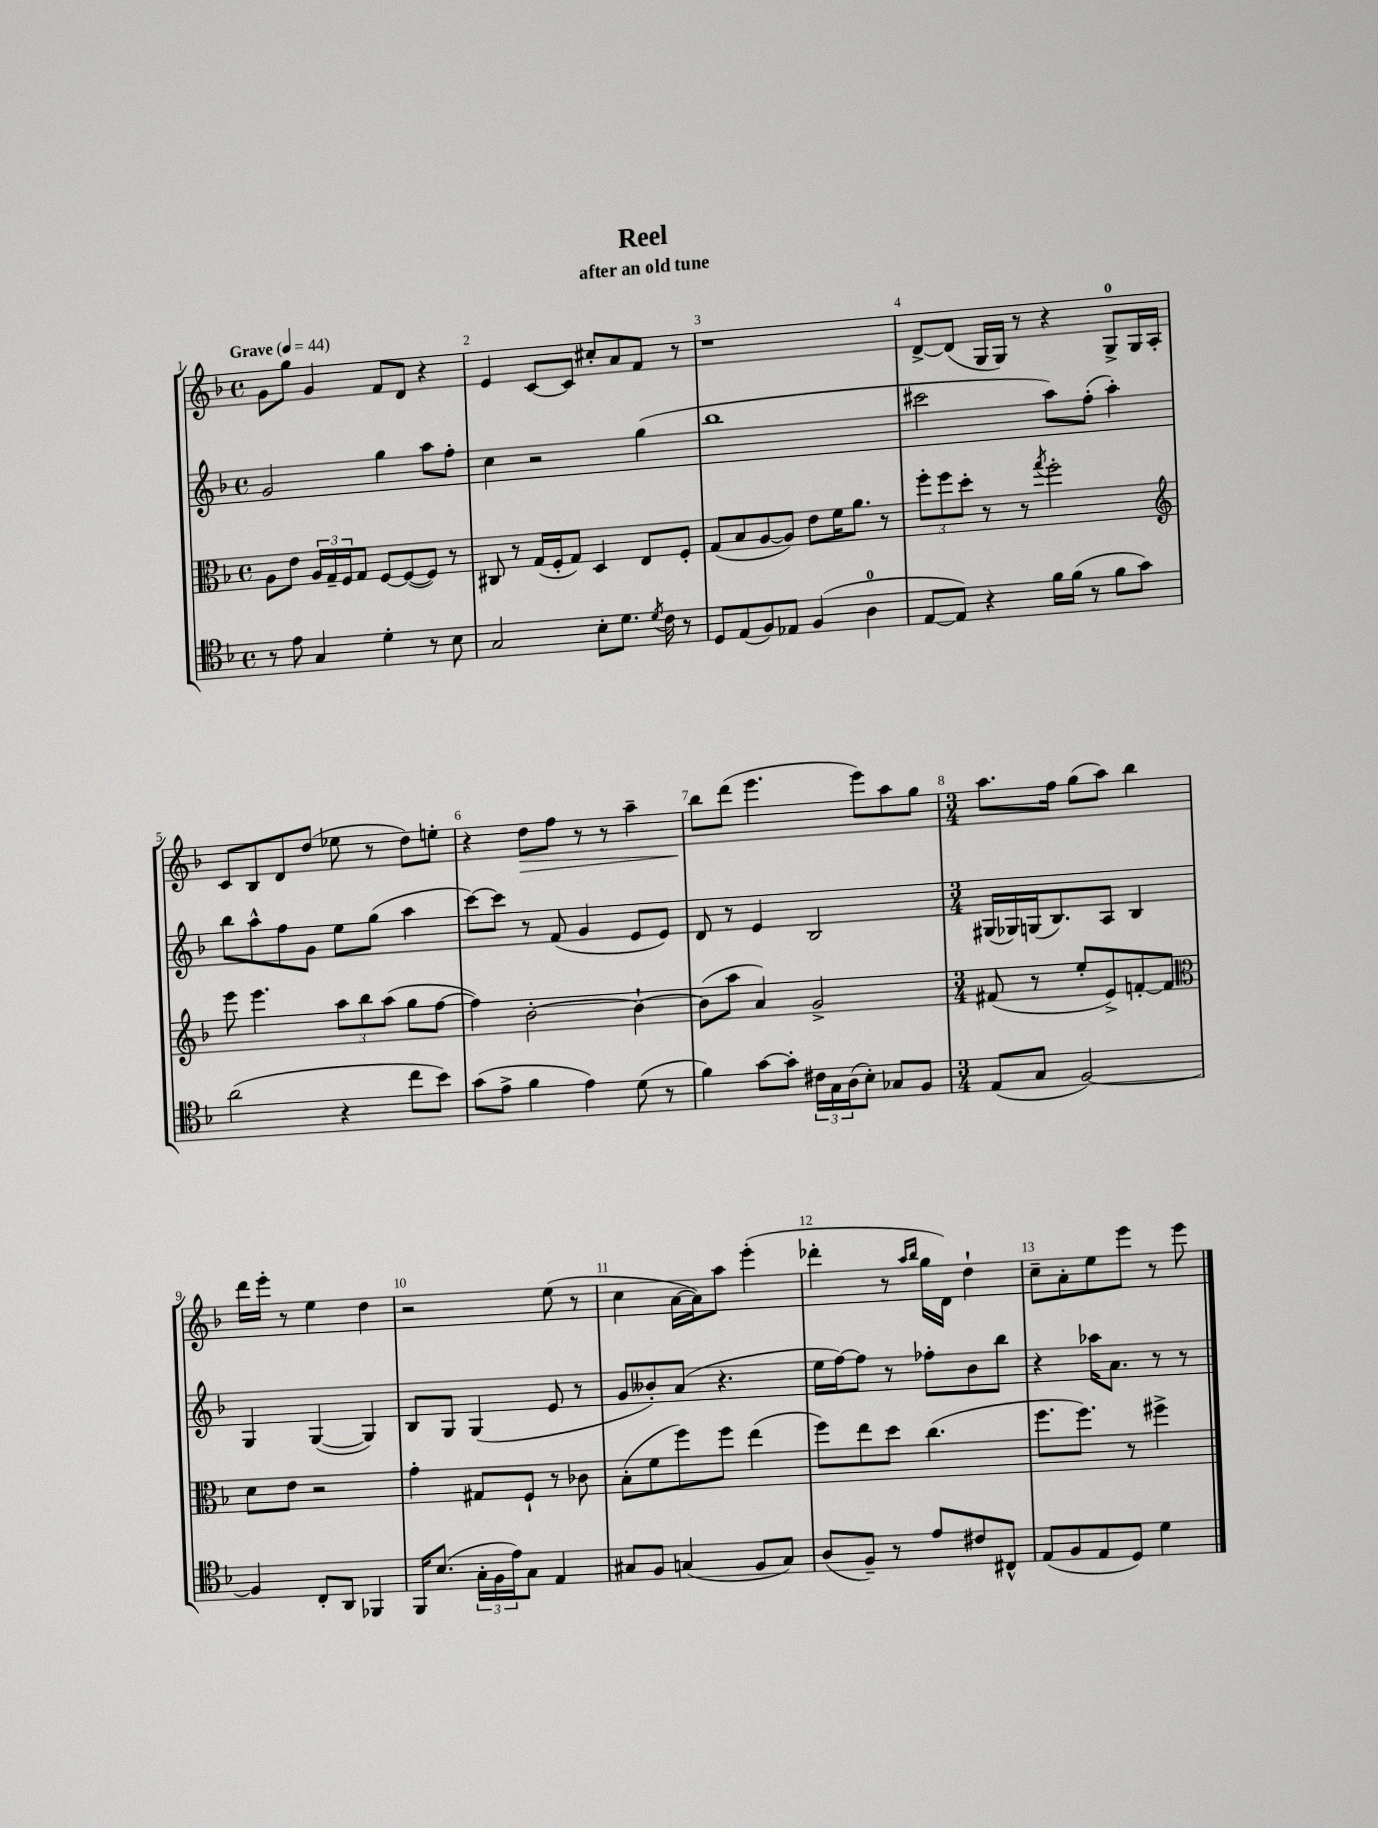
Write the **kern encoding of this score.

**kern	**kern	**kern	**kern	**dynam
*part4	*part3	*part2	*part1	*part1
*staff4	*staff3	*staff2	*staff1	*staff1
*clefC4	*clefC3	*clefG2	*clefG2	*
*k[b-]	*k[b-]	*k[b-]	*k[b-]	*
*M4/4	*M4/4	*M4/4	*M4/4	*
*met(c)	*met(c)	*met(c)	*met(c)	*
*MM44	*MM44	*MM44	*MM44	*
=1	=1	=1	=1	=1
!	!	!	!LO:TX:a:B:t=Grave	!
8r	8A\L	2g/	8g\L	.
8e\	8e\J	.	8gg\J	.
4G/	24A/LL	.	4g/	.
.	24G~/	.	.	.
.	24F/J	.	.	.
.	8G/J	.	.	.
4d'\	[8F/L	4gg\	8f/L	.
.	(8F/_	.	8d/J	.
8r	8F/J])	8aa\L	4r	.
8B-\	8r	8ff'\J	.	.
=2	=2	=2	=2	=2
2G/	8C#X/	4cc\	4e/	.
.	8r	.	.	.
.	(16G/LL	2r	[8c/L	.
.	16F'/J	.	.	.
.	8G/J)	.	8c/J]	.
8B-'\L	4D/	.	8cc#X'/L	.
8.d\J	.	.	8a/	.
.	8E/L	(4gg\	8f/J	.
8qd/	.	.	.	.
16c\	.	.	.	.
8r	8F'/J	.	8r	.
=3	=3	=3	=3	=3
8D/L	(8G/L	1bb-	1r	.
(8E/	8B-/	.	.	.
8F/)	[8A/	.	.	.
8E-X/J	8A/J])	.	.	.
(4F/	8e\L	.	.	.
.	16f\K	.	.	.
.	8.a\J	.	.	.
4A\	.	.	.	.
.	8r	.	.	.
=4	=4	=4	=4	=4
[8E/L	12ff'\L	2ccc#X\	[8d^/L	.
.	12ff\	.	.	.
8E/J])	.	.	(8d/J]	.
.	12dd'\J	.	.	.
4r	8r	.	16G/LL	.
.	.	.	16G/JJ)	.
.	8r	.	8r	.
.	8qgg/	.	.	.
16f\LL	2ff'\	8aa\L)	4r	.
(16f\JJ	.	.	.	.
8r	.	(8ff'\J	.	.
8f\L	.	4aa'\)	8G^/L	.
8g\J)	.	.	16G/L	.
.	.	.	16A'/JJ	.
!!LO:LB:g=z
=5	=5	=5	=5	=5
*	*clefG2	*	*	*
(2a\	8eee\	8bb-\L	8c/L	.
.	4.eee\	8aa^^\	8B-/	.
.	.	8ff\	8d/	.
.	.	8g\J	(8dd/J	.
4r	12aa\L	8ee\L	8ee-X\	.
.	12bb-\	.	.	.
.	.	(8gg\J	8r	.
.	(12aa\J	.	.	.
8cc\L	8gg\L	4aa\	8dd\L)	.
8b-\J)	[8ff\J	.	8een'\J	.
=6	=6	=6	=6	=6
(8g\L	4ff\])	[8ccc\L)	4r	.
8e^\J	.	8ccc\J]	.	.
!	!	!	!	!LO:HP:b
4f\	[2b-'\	8r	8dd\L	>
.	.	(8f/	8ff\J	.
4e\)	.	4g/	8r	.
.	.	.	8r	.
(8d\	4b-`\_	8e/L	4aa~\	.
8r	.	8e/J)	.	.
=7	=7	=7	=7	=7
4f\)	(8b-\L]	8d/	8bb-\L	.
.	8aa\J	8r	(8ddd\J	]
[8g\L	4a/)	4e/	4.eee\	.
8g'\J]	.	.	.	.
24c#X\LL	2g^/	2B-/	.	.
24G\	.	.	.	.
(24A\J	.	.	.	.
8B-'\J)	.	.	8eee\L)	.
8G-X/L	.	.	8aa\	.
8F/J	.	.	8gg\J	.
=8	=8	=8	=8	=8
*M3/4	*M3/4	*M3/4	*M3/4	*
(8E/L	(8f#X/	(16G#X/LL	8.aa\L	.
.	.	16G-X/)	.	.
8G/J	8r	(16Gn/J	.	.
.	.	8.B-/)	16ff\Jk	.
[2F/)	8ee'/L	.	(8gg\L	.
.	8e^/)	8A/J	8aa\J)	.
.	[8fn'/	4B-/	4bb-\	.
.	8f/J]	.	.	.
!!LO:LB:g=z
=9	=9	=9	=9	=9
*	*clefC3	*	*	*
4F/]	8d\L	4G/	16ddd\LL	.
.	.	.	16eee'\JJ	.
.	8e\J	.	8r	.
8C'/L	2r	([4G/	4ee\	.
8AA/J	.	.	.	.
4FF-X/	.	4G/])	4dd\	.
=10	=10	=10	=10	=10
16FF/KL	4g'\	8B-/L	2r	.
(8.B-/J	.	.	.	.
.	.	8G/J	.	.
24G'\LL	8G#X/L	(4G/	.	.
24F\	.	.	.	.
24e\J)	.	.	.	.
8G\J	8F`/J	.	.	.
4E/	8r	8e/	(8ee\	.
.	8c-X\	8r	8r	.
=11	=11	=11	=11	=11
8G#X/L	(8B-'\L	8g/L	4cc\	.
8F/J	8f\	8b--X'/)	.	.
(4Gn/	8ff\)	(8a/J	[16a\LL	.
.	.	.	16a\J])	.
.	8ff\J	4.r	8aa\J	.
8F/L	(4ee\	.	(4eee'\	.
8G/J)	.	.	.	.
=12	=12	=12	=12	=12
(8A/L	8ff\L)	16ee\LL	4ddd-X'\	.
.	.	[16ff\J)	.	.
8F~/J)	8ee\	8ff\J]	.	.
8r	8dd\J	8r	8r	.
.	.	.	16qqaa/LL	.
.	.	.	16qqbb-/JJ	.
8e/L	(4.cc\	8ff-X'\L	16gg\LL	.
.	.	.	16d\JJ)	.
8c#X/	.	8b-\	4dd`\	.
8C#X^^/J	.	8bb-\J	.	.
=13	=13	=13	=13	=13
(8E/L	8.ff\L	4r	8cc~\L	.
8F/	.	.	8a'\	.
.	8.ff\J)	.	.	.
8E/	.	16aa-X\KL	8ee\	.
.	.	8.a\J	.	.
8D/J)	8r	.	8eee\J	.
4d\	4ff#X^\	8r	8r	.
.	.	8r	8eee\	.
==	==	==	==	==
*-	*-	*-	*-	*-
